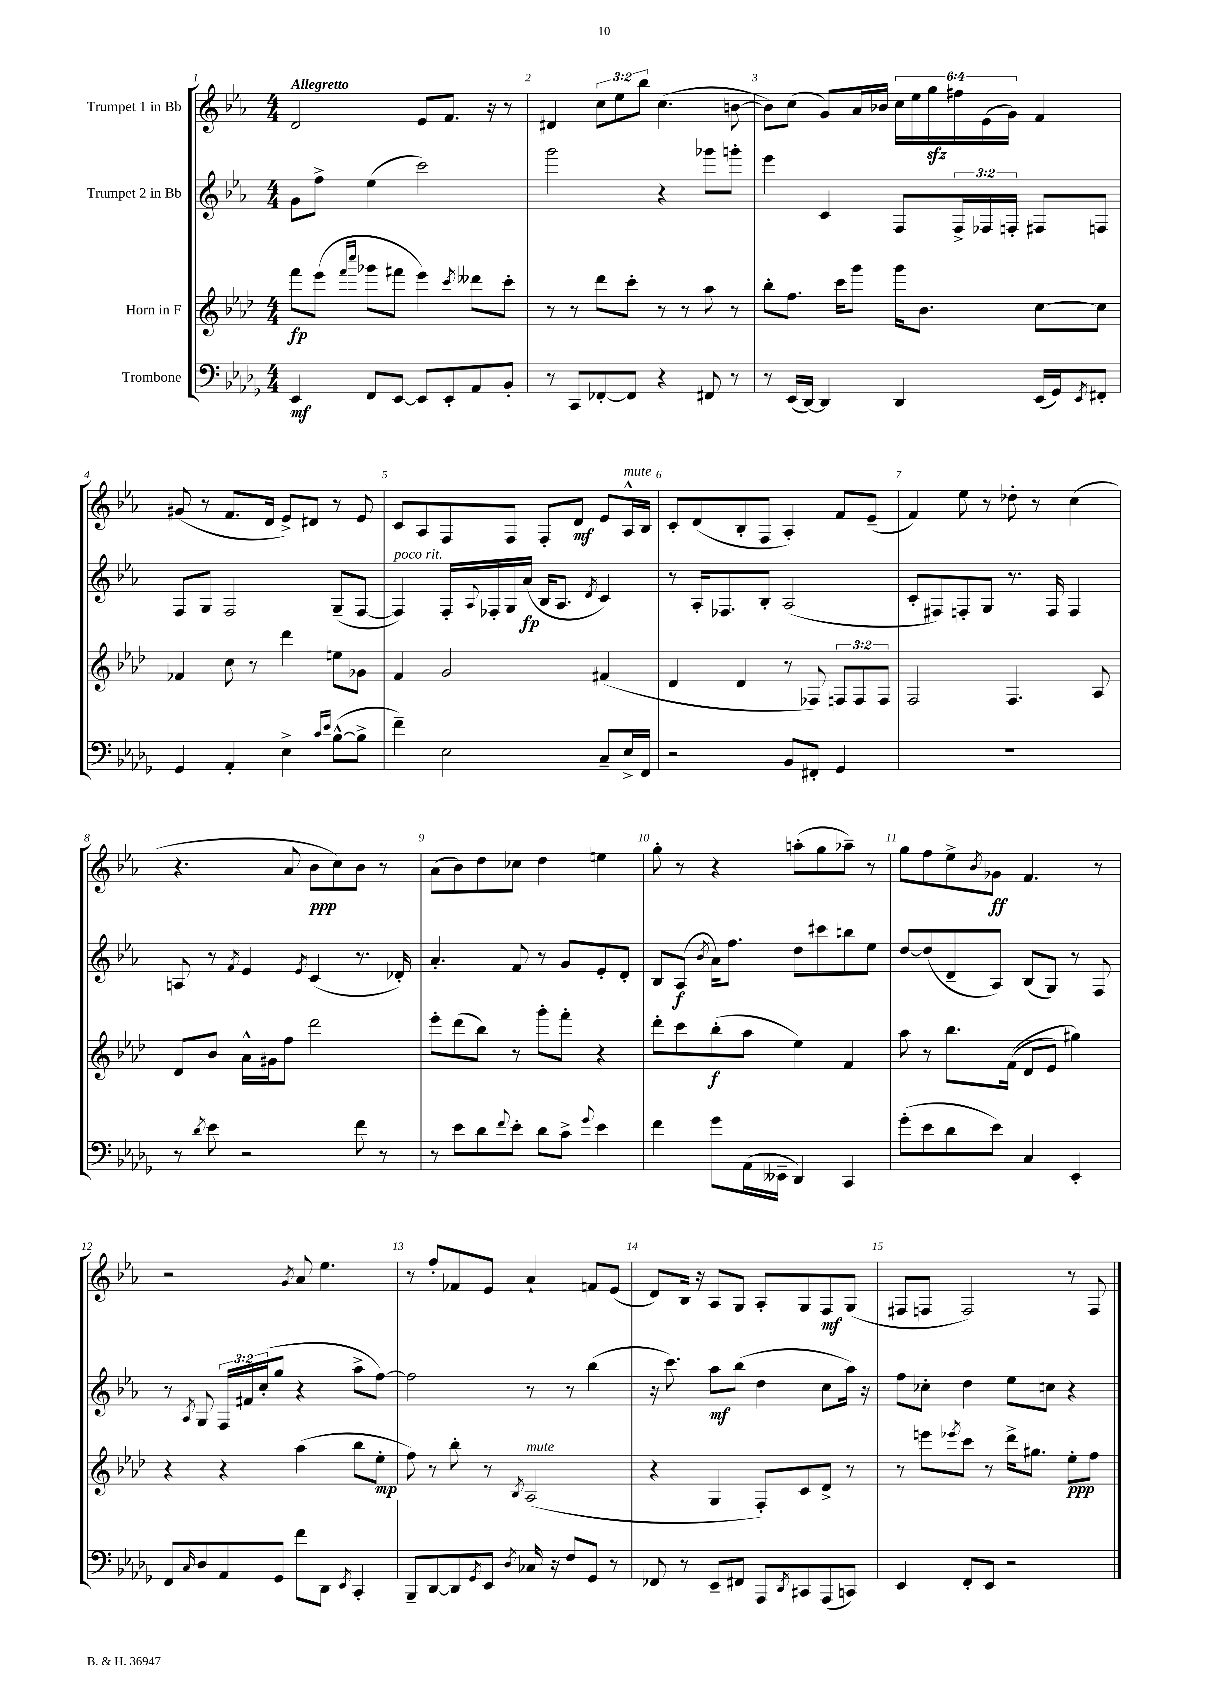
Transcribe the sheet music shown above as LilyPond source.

<<
\new StaffGroup <<
\new Staff = "s0" \with { instrumentName = "Trumpet 1 in Bb" } {
    \clef treble \key ees \major \numericTimeSignature \time 4/4 \override Staff.TupletNumber.text = #tuplet-number::calc-fraction-text \tempo "Allegretto"
    d'2 ees'8 f'8. r16 r8 |
    dis'4 \tuplet 3/2 { c''8 ees''8 bes''8 } c''4.( b'8~ |
    b'8) c''8( g'8) aes'16 bes'16 \tuplet 6/4 { c''16 ees''16 g''16\sfz fis''16 ees'16( g'16) } f'4 |
    gis'8( r8 f'8. d'16 ees'8->) dis'8 r8 ees'8 |
    c'8 aes8 f8 f8 f8-. d'8\mf ees'8 aes16-^^\markup { \italic "mute" } bes16 |
    c'8-. d'8( bes8-. f8 aes4-.) f'8 ees'8--( |
    f'4) ees''8 r8 des''8-. r8 c''4( |
    r4. aes'8 bes'8\ppp c''8) bes'8 r8 |
    aes'8( bes'8) d''8 ces''8 d''4 e''4 |
    g''8-. r8 r4 a''8-.( g''8 aes''8--) r8 |
    g''8 f''8 ees''8-> \acciaccatura { bes'8 } ges'8\ff f'4. r8 |
    r2 \acciaccatura { g'8 } aes'8 ees''4. |
    r8 f''8-. fes'8 ees'8 aes'4-! f'8 ees'8( |
    d'8) bes16 r16 aes8 g8 aes8-. g8 f8\mf g8( |
    fis8 f8 f2) r8 f8 \bar "|." |
}
\new Staff = "s1" \with { instrumentName = "Trumpet 2 in Bb" } {
    \clef treble \key ees \major \numericTimeSignature \time 4/4 \override Staff.TupletNumber.text = #tuplet-number::calc-fraction-text
    g'8 f''8-> ees''4( c'''2) |
    g'''2 r4 ges'''8 g'''8-. |
    ees'''4 c'4 f8 \tuplet 3/2 { f16-> fes16 f16-. } fis8 f8 |
    f8 g8 f2 g8--( f8~ |
    f4^\markup { \italic "poco rit." }) f16-. \appoggiatura { aes8 } fes16-. g16 aes'16\fp( bes16 aes8. \acciaccatura { d'8 } c'4) |
    r8 aes16-. fes8. bes8-. aes2( |
    c'8-. fis8) f8-. g8 r8. f16 f4 |
    a8 r8 \acciaccatura { f'8 } ees'4 \acciaccatura { ees'8 } c'4( r8. des'16-.) |
    aes'4.-. f'8 r8 g'8 ees'8-. d'8-. |
    bes8 aes8\f( \acciaccatura { bes'8 } aes'16) f''8. d''8 cis'''8 b''8 ees''8 |
    d''8~ d''8( d'8-- aes8) bes8( g8) r8 f8 |
    r8 \acciaccatura { aes8 } g8 \tuplet 3/2 { f16 fis'16 c''16-.( } g''8 r4 aes''8-> f''8~) |
    f''2 r8 r8 bes''4( |
    r16 c'''8.) aes''8\mf bes''8( d''4 c''8 aes''16) r16 |
    f''8 ces''8-. d''4 ees''8 c''8 r4 \bar "|." |
}
\new Staff = "s2" \with { instrumentName = "Horn in F" } {
    \clef treble \key aes \major \numericTimeSignature \time 4/4 \override Staff.TupletNumber.text = #tuplet-number::calc-fraction-text
    f'''8\fp ees'''8( \grace { f'''16 c''''16 } ges'''8 fis'''8 ees'''4) \acciaccatura { c'''8 } deses'''8 c'''8-. |
    r8 r8 des'''8 c'''8-. r8 r8 aes''8 r8 |
    bes''8-. f''8. c'''16 g'''8 g'''16 bes'8. c''8~ c''8 |
    fes'4 c''8 r8 des'''4 e''8 ges'8 |
    f'4 g'2 fis'4( |
    des'4 des'4 r8 fes8) \tuplet 3/2 { f8 f8 f8 } |
    f2 f4. aes8 |
    des'8 bes'8 aes'16-^ gis'16 f''8 des'''2 |
    ees'''8-. des'''8( bes''8) r8 g'''8-. f'''8-. r4 |
    des'''8-. c'''8 bes''8-.\f( aes''8 ees''4) f'4 |
    aes''8 r8 bes''8. f'16(\( des'8 ees'8) gis''4\) |
    r4 r4 aes''4( bes''8 ees''8-.\mp |
    f''8) r8 bes''8-. r8 \acciaccatura { bes8 } aes2^\markup { \italic "mute" }( |
    r4 g4 f8-.) c'8 des'8-> r8 |
    r8 e'''8 \acciaccatura { ees'''8 } c'''8 r8 des'''16-> gis''8. ees''8-.\ppp f''8 \bar "|." |
}
\new Staff = "s3" \with { instrumentName = "Trombone" } {
    \clef bass \key des \major \numericTimeSignature \time 4/4
    ees,4\mf f,8 ees,8~ ees,8 ees,8-. aes,8 bes,8-. |
    r8 c,8 fes,8~-. fes,8 r4 fis,8 r8 |
    r8 ees,16( des,16~) des,4 des,4 ees,16( ges,16) \acciaccatura { ees,8 } fis,8-. |
    ges,4 aes,4-. ees4-> \grace { c'16 ees'16 } bes8~-^( bes8-> |
    f'4--) ees2 c8-- ees16-> f,16 |
    r2 bes,8 fis,8-. ges,4 |
    R1 |
    r8 \acciaccatura { des'8 } ees'8 r2 f'8 r8 |
    r8 ees'8 des'8 \appoggiatura { f'8 } ees'8-. des'8 c'8-> \appoggiatura { ges'8 } ees'4 |
    f'4 ges'8 aes,16( eeses,16-- des,4) c,4 |
    ges'8-.( ees'8 des'8 ees'8) c4 ees,4-. |
    f,8 \grace { c16 } des8 aes,8 ges,8 f'8 des,8 \acciaccatura { ees,8 } c,4-. |
    bes,,8-- des,8~ des,8 \acciaccatura { ges,8 } ees,8 \acciaccatura { des8 } ces16 r16 f8 ges,8 r8 |
    fes,8 r8 ees,8-- fis,8 aes,,8 \acciaccatura { des,8 } cis,8 aes,,8( c,8) |
    ees,4 f,8-. ees,8 r2 \bar "|." |
}
>>
>>
\layout { \context { \Score \override BarNumber.break-visibility = ##(#f #t #t) barNumberVisibility = #all-bar-numbers-visible } }
